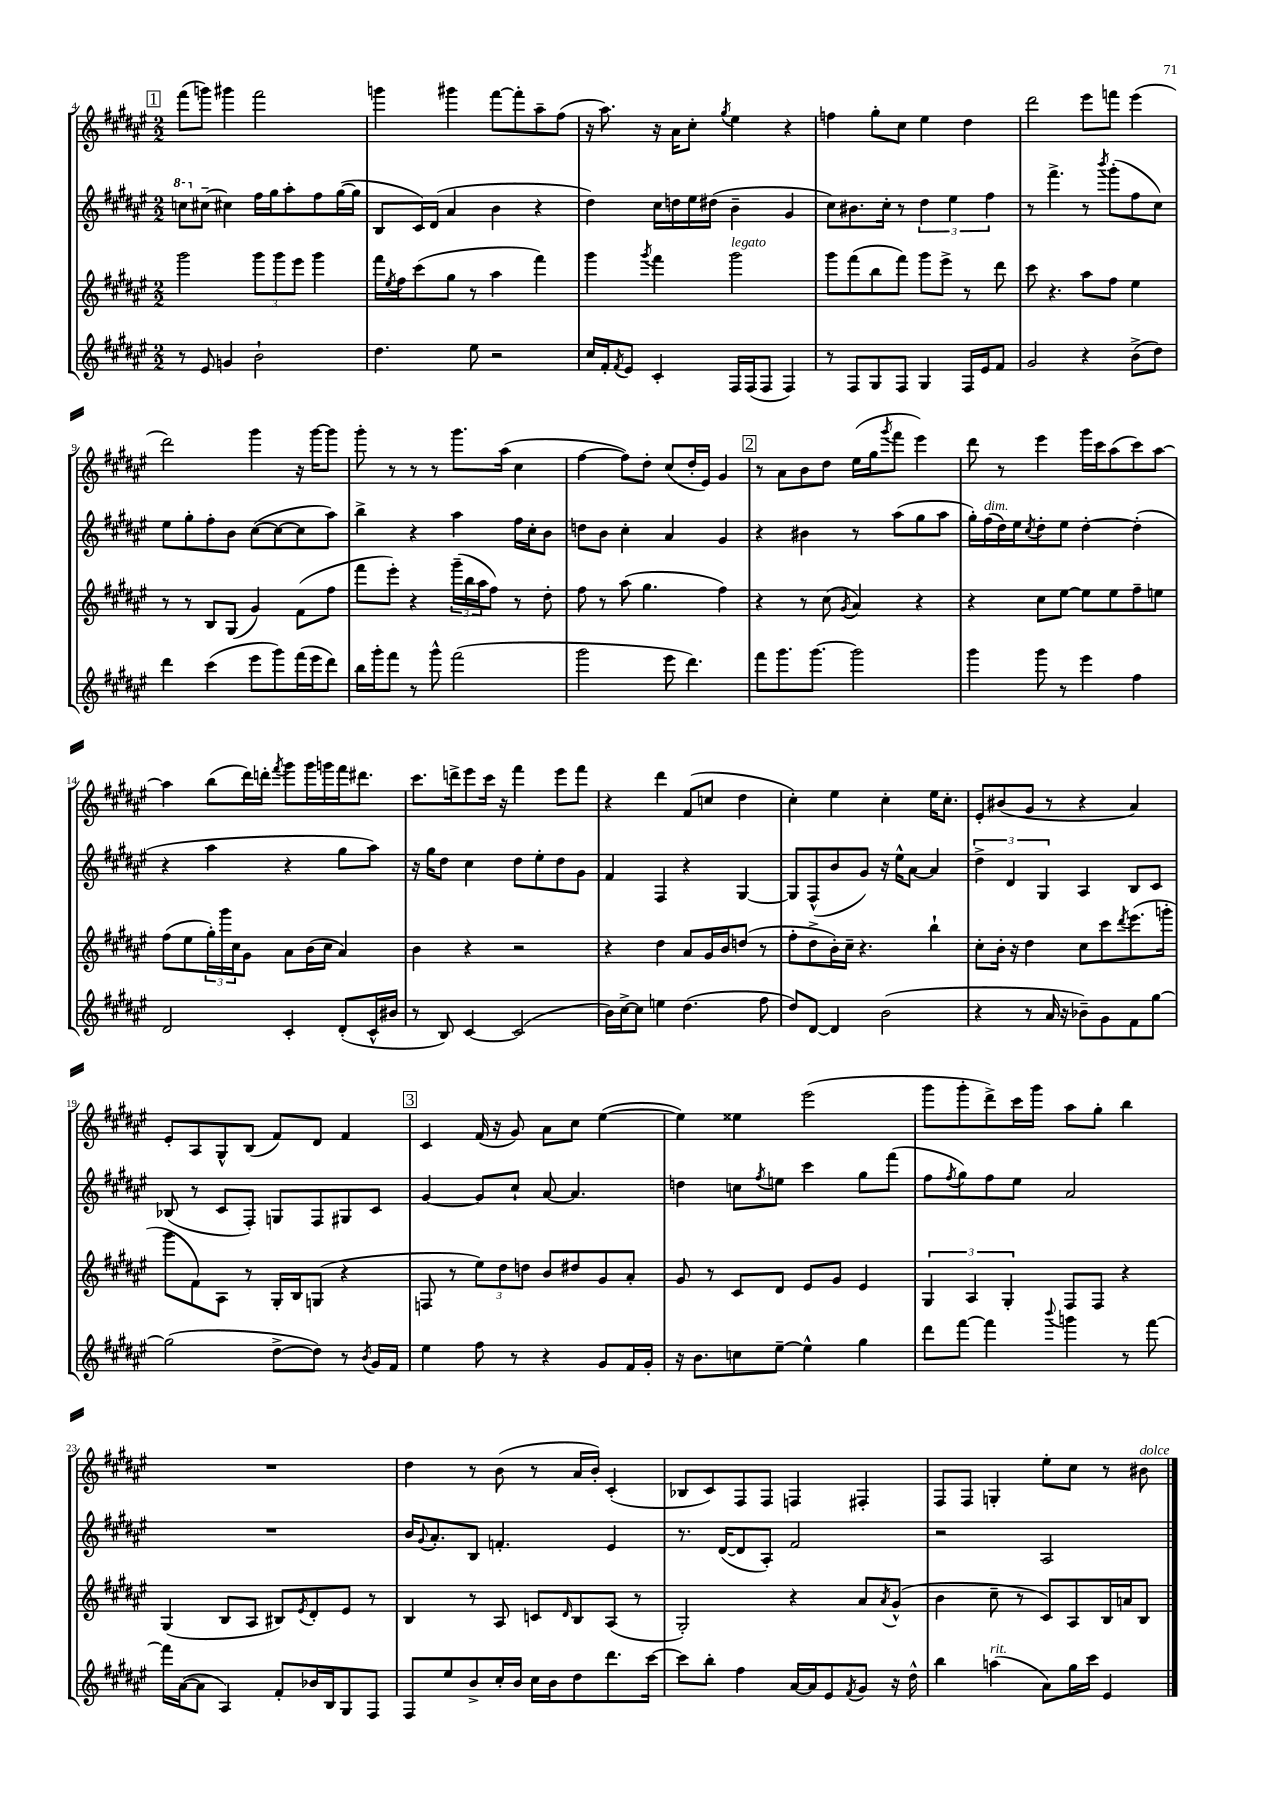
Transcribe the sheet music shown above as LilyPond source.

<<
\new StaffGroup <<
\new Staff = "s0" {
    \clef treble \key fis \major \numericTimeSignature \time 2/2
    \mark \markup { \box "1" } fis'''8( g'''8) gis'''4 fis'''2 |
    g'''4 gis'''4 fis'''8~ fis'''8-. ais''8-- fis''8( |
    r16 ais''8.) r16 ais'16 cis''8-. \acciaccatura { gis''8 } eis''4 r4 |
    f''4 gis''8-. cis''8 eis''4 dis''4 |
    dis'''2 eis'''8 f'''8 eis'''4( |
    dis'''2) gis'''4 r16 gis'''16~ gis'''8 |
    gis'''8-. r8 r8 r8 gis'''8. ais''16( cis''4 |
    fis''4~ fis''8) dis''8-. cis''8( dis''16-. eis'16) gis'4 |
    \mark \markup { \box "2" } r8 ais'8 b'8 dis''8 eis''16( gis''16 \acciaccatura { gis'''8 } fis'''8 eis'''4) |
    dis'''8 r8 eis'''4 gis'''16 cis'''16 ais''8( cis'''8) ais''8~ |
    ais''4 b''8( dis'''16) d'''16-. \acciaccatura { fis'''8 } gis'''8 gis'''16 g'''16 fis'''16 dis'''8. |
    cis'''8. d'''16-> eis'''8 cis'''16 r16 fis'''4 eis'''8 fis'''8 |
    r4 dis'''4 fis'8( c''8 dis''4 |
    cis''4-.) eis''4 cis''4-. eis''16 cis''8.-. |
    eis'8-. bis'8( gis'8 r8 r4 ais'4) |
    eis'8-. ais8 gis8-^ b8( fis'8) dis'8 fis'4 |
    \mark \markup { \box "3" } cis'4 fis'16( r16 gis'8) ais'8 cis''8 eis''4~( |
    eis''4) eisis''4 eis'''2( |
    gis'''8 gis'''8-. dis'''8->) cis'''16 gis'''16 ais''8 gis''8-. b''4 |
    R1 |
    dis''4 r8 b'8( r8 ais'16 b'16-.) cis'4-.( |
    bes8 cis'8) fis8 fis8 f4 fis4-. |
    fis8 fis8 g4-. eis''8-. cis''8 r8 bis'8^\markup { \italic "dolce" } \bar "|." |
}
\new Staff = "s1" {
    \clef treble \key fis \major \numericTimeSignature \time 2/2
    \mark \markup { \box "1" } \ottava #1 c'''8 \ottava #0 cis''!8~-- cis''!4 fis''16 gis''16 ais''8-. fis''8 gis''16~( gis''16 |
    b8 cis'16) dis'16( ais'4 b'4 r4 |
    dis''4) cis''16 d''16 eis''16 dis''16( b'4-- gis'4 |
    cis''8) bis'8. cis''16-. r8 \tuplet 3/2 { dis''4 eis''4 fis''4 } |
    r8 fis'''4.-> r8 \acciaccatura { b'''8 } gis'''8-.( fis''8 cis''8) |
    eis''8 gis''8-. fis''8-. b'8 cis''8~( cis''8~ cis''8 ais''8) |
    b''4-> r4 ais''4 fis''16 cis''16-. b'8 |
    d''8 b'8 cis''4-. ais'4 gis'4 |
    \mark \markup { \box "2" } r4 bis'4 r8 ais''8( gis''8 ais''8 |
    gis''16-.) fis''16^\markup { \italic "dim." }( dis''16) eis''16 \acciaccatura { cis''8 } dis''8-. eis''8 dis''4~-. dis''4-.( |
    r4 ais''4 r4 gis''8 ais''8) |
    r16 gis''16 dis''8 cis''4 dis''8 eis''8-. dis''8 gis'8 |
    fis'4 fis4 r4 gis4~ |
    gis8 fis8-^( b'8 gis'8) r16 eis''16-^ ais'8~ ais'4 |
    \tuplet 3/2 { dis''4-> dis'4 gis4 } ais4 b8 cis'8 |
    bes8( r8 cis'8 fis8-.) g8 fis8 gis8 cis'8 |
    \mark \markup { \box "3" } gis'4~ gis'8 cis''8-! ais'8~ ais'4. |
    d''4 c''8 \acciaccatura { fis''8 } e''8 cis'''4 gis''8 fis'''8( |
    fis''8 \acciaccatura { fis''8 } gis''8) fis''8 eis''8 ais'2 |
    R1 |
    b'16 \appoggiatura { gis'8 } ais'8.-. b8 f'4.-. eis'4 |
    r8. dis'16~( dis'8 ais8-.) fis'2 |
    r2 ais2 \bar "|." |
}
\new Staff = "s2" {
    \clef treble \key fis \major \numericTimeSignature \time 2/2
    \mark \markup { \box "1" } gis'''2 \tuplet 3/2 { gis'''8 gis'''8 eis'''8 } gis'''4 |
    fis'''16 \acciaccatura { eis''8 } fis''16 cis'''8( gis''8 r8 ais''4 fis'''4) |
    gis'''4 \acciaccatura { gis'''8 } fis'''4 gis'''2^\markup { \italic "legato" } |
    gis'''8 fis'''8( b''8 fis'''8) gis'''8 eis'''8-> r8 dis'''8 |
    cis'''8 r4. ais''8 fis''8 eis''4 |
    r8 r8 b8 gis8( gis'4) fis'8( fis''8 |
    fis'''8 eis'''8-.) r4 \tuplet 3/2 { gis'''16--( b''16 ais''16 } fis''8) r8 dis''8-. |
    fis''8 r8 ais''8( gis''4. fis''4) |
    \mark \markup { \box "2" } r4 r8 cis''8( \acciaccatura { gis'8 } ais'4) r4 |
    r4 cis''8 eis''8~ eis''8 eis''8 fis''8-- e''8 |
    fis''8( eis''8 \tuplet 3/2 { gis''16-.) gis'''16 cis''16 } gis'8 ais'8 b'16( cis''16 ais'4) |
    b'4 r4 r2 |
    r4 dis''4 ais'8 gis'16 b'16 d''8( r8 |
    fis''8-. dis''8-> b'16-.) cis''16-- r4. b''4-! |
    cis''8-. b'16-. r16 dis''4 cis''8 cis'''8 \acciaccatura { dis'''8 } eis'''8.( g'''16-. |
    gis'''8 fis'8) ais8 r8 gis16-. b16 g8( r4 |
    \mark \markup { \box "3" } f8 r8 \tuplet 3/2 { eis''8) dis''8 d''8 } b'8 dis''8 gis'8 ais'8-. |
    gis'8 r8 cis'8 dis'8 eis'8 gis'8 eis'4 |
    \tuplet 3/2 { gis4 ais4 gis4-. } fis8 fis8 r4 |
    gis4( b8 ais8 bis8) \acciaccatura { eis'8 } dis'8-. eis'8 r8 |
    b4 r8 ais8 c'8 \grace { dis'16 } b8 ais8( r8 |
    gis2-.) r4 ais'8 \acciaccatura { ais'8 } gis'8-^( |
    b'4 cis''8-- r8 cis'8) ais8 b16 a'16 b8 \bar "|." |
}
\new Staff = "s3" {
    \clef treble \key fis \major \numericTimeSignature \time 2/2
    \mark \markup { \box "1" } r8 eis'8 g'4 b'2-! |
    dis''4. eis''8 r2 |
    cis''16 fis'16-. \acciaccatura { fis'8 } eis'8 cis'4-. fis16 fis16( fis8 fis4) |
    r8 fis8 gis8 fis8 gis4 fis16 eis'16 fis'8 |
    gis'2 r4 b'8->( dis''8) |
    dis'''4 cis'''4( eis'''8 gis'''8) fis'''16( eis'''16 dis'''8) |
    b''16 gis'''16-. fis'''8 r8 gis'''8-^ fis'''2( |
    gis'''2 eis'''8 dis'''4.) |
    \mark \markup { \box "2" } fis'''8 gis'''8. gis'''8.~ gis'''2 |
    gis'''4 gis'''8 r8 eis'''4 fis''4 |
    dis'2 cis'4-. dis'8-.( cis'16-^ bis'16 |
    r8 b8) cis'4~ cis'2( |
    b'16) cis''16~-> cis''8 e''4 dis''4.( fis''8 |
    dis''8) dis'8~ dis'4 b'2( |
    r4 r8 ais'16 r16 bes'8--) gis'8 fis'8 gis''8~ |
    gis''2( dis''8~-> dis''8) r8 \acciaccatura { b'8 } gis'16 fis'16 |
    \mark \markup { \box "3" } eis''4 fis''8 r8 r4 gis'8 fis'16 gis'16-. |
    r16 b'8. c''8 eis''8~-- eis''4-^ gis''4 |
    dis'''8 fis'''8~ fis'''4 \appoggiatura { b'''8 } g'''4 r8 fis'''8~ |
    fis'''16 ais'16~( ais'8 ais4) fis'8-. bes'16 b16 gis8 fis8 |
    fis8 eis''8 b'8-> cis''16-. b'16 cis''16 b'16 dis''8 dis'''8. cis'''16~ |
    cis'''8 b''8-. fis''4 ais'16~ ais'16 eis'8 \acciaccatura { fis'8 } gis'8 r16 dis''16-^ |
    b''4 a''4^\markup { \italic "rit." }( ais'8) gis''16 cis'''16 eis'4 \bar "|." |
}
>>
>>
\layout { \context { \Score currentBarNumber = #4 } }
